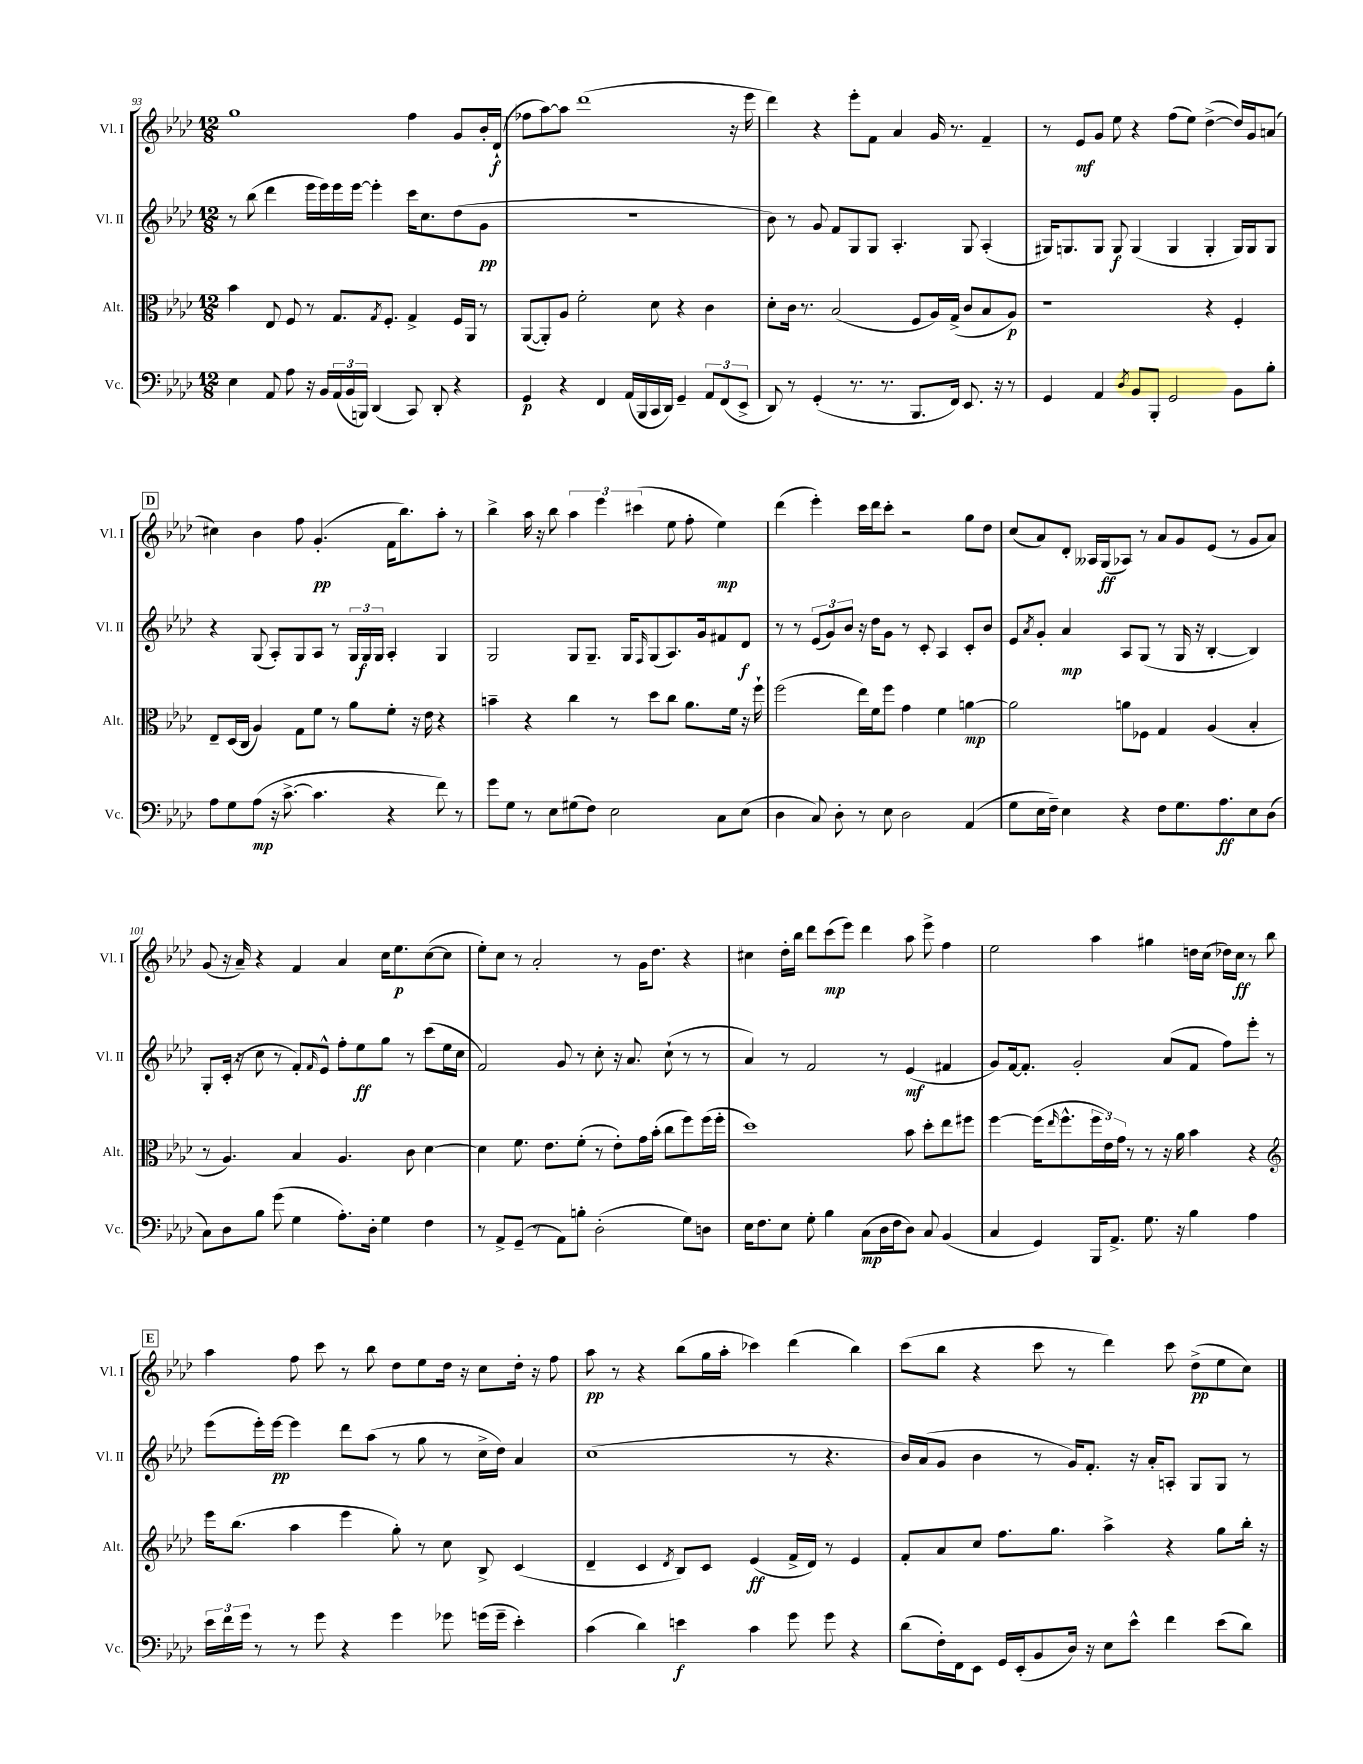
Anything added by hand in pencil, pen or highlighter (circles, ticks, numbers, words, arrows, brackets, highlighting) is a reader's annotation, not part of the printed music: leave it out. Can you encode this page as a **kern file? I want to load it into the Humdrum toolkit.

**kern	**kern	**kern	**kern
*staff4	*staff3	*staff2	*staff1
*clefF4	*clefC3	*clefG2	*clefG2
*k[b-e-a-d-]	*k[b-e-a-d-]	*k[b-e-a-d-]	*k[b-e-a-d-]
*M12/8	*M12/8	*M12/8	*M12/8
4E-	4b-	8r	1gg
.	.	(8bb-	.
8AA-	8E-	4ddd-	.
8A-	8F	.	.
16r	8r	16eee-	.
16BB-	.	16eee-)	.
(24AA-	8.G	16eee-	.
24BB-	.	.	.
.	.	[16eee-	.
24BBB)	.	.	.
(4DD-	.	4eee-']	.
.	8qG	.	.
.	8.F'	.	.
8CC)	4G^	16ccc	4ff
.	.	8.cc	.
8DD-'	.	.	.
4r	16F	(8dd-	8g
.	16AA-	.	.
.	8r	8g	16b-'
.	.	.	(16d-`
=	=	=	=
4GG	([8AA-	1.r	8ff-
.	8AA-'])	.	[8aa-)
4r	8A-	.	8aa-]
.	2f'	.	(1ddd-
4FF	.	.	.
(16AA-	.	.	.
16BBB-	.	.	.
16CC	8d-	.	.
16DD-)	.	.	.
4GG~	4r	.	.
12AA-	4c	.	.
(12FF	.	.	.
.	.	.	16r
12EE-^	.	.	.
.	.	.	16eee-
=	=	=	=
8DD-)	8d-'	8b-)	4ddd-)
8r	16c	8r	.
.	8.r	.	.
(4GG'	.	8g	4r
.	(2B-	8f	.
8.r	.	8G	8eee-'
.	.	8G	8f
8.r	.	.	.
.	.	4.A-'	4a-
8.BBB-	8F	.	.
.	16A-)	.	16g
16FF)	(16G^	.	8.r
8.EE-	8c	8G	.
.	8B-	(4A-'	4f~
16r	.	.	.
8r	8A-)	.	.
=	=	=	=
4GG	1r	16G#)	8r
.	.	8.G	.
.	.	.	8e-
4AA-	.	8G	8g
.	.	8G	8ee-
8qD-	.	.	.
8BB-	.	(4G	4r
8BBB-'	.	.	.
2GG	.	4G	(8ff
.	.	.	8ee-)
.	4r	4G'	([4dd-^
8BB-	4F'	16G)	16dd-])
.	.	16G	16g
8B-'	.	8G	(8a
=	=	=	=
8A-	8E-~	4r	4cc#)
8G	(16D-	.	.
.	16C	.	.
(8A-	4A-)	(8G	4b-
16r	.	8A-')	.
[8.c^	.	.	.
.	8G	8G	8ff
4.c]	8f	8A-	(4.g'
.	8r	8r	.
.	8a-	24G	.
.	.	24G	.
.	.	24G	.
4r	8f'	4A-'	16f
.	.	.	8.bb-)
.	16r	.	.
.	16e-	.	.
8f)	4r	4G	8aa-'
8r	.	.	8r
=	=	=	=
8g	4b~	2G	4bb-^
8G	.	.	.
8r	4r	.	16aa-
.	.	.	16r
8E-	.	.	8bb-
(8G#	4cc	8G	6aa-
8F)	.	8.G~	.
.	.	.	6eee-
2E-	8r	.	.
.	.	16G	.
.	.	.	(6ccc#
.	.	16qqF	.
.	8dd-	(8G	.
.	8cc	8.A-)	8ee-
.	8.a-	.	8ff'
.	.	16g	.
8C	.	8f#	4ee-)
.	16f	.	.
(8E-	16r	8d-	.
.	16ff`	.	.
=	=	=	=
4D-	(2ff	8r	(4ddd-
.	.	8r	.
8C)	.	(12e-	4eee-')
.	.	12g)	.
8D-'	.	.	.
.	.	12b-	.
8r	16ee-)	16r	16ccc
.	16f	16dd-	16ddd-
8E-	8ff	8g	8ccc'
2D-	4g	8r	2r
.	.	8c'	.
.	4f	4A-	.
(4AA-	[4a	8c'	8gg
.	.	8b-	8dd-
=	=	=	=
8G	2a]	8e-	(8cc
.	.	8qa-	.
16E-	.	8g'	8a-)
16F~)	.	.	.
4E-	.	4a-	8d-'
.	.	.	16A--
.	.	.	(16G
4r	8a	8A-	8A-)
.	8F-	(8G	8r
8F	4G	8r	8a-
8.G	.	16G	8g
.	.	16r	.
.	(4A-	[4B-'	(8e-
8.A-	.	.	.
.	.	.	8r
8E-	4B-'	4B-])	8g
(8D-	.	.	8a-)
=	=	=	=
8C)	8r	8G'	(8g
8D-	4.A-)	(16c'	16r
.	.	16r	16a-~)
8B-	.	8cc	4r
(8g	.	8r	.
4G	4B-	8f')	4f
.	.	16qqf	.
.	.	8e-^^	.
8.A-')	4.A-	8ff'	4a-
.	.	8ee-	.
16D-'	.	.	.
4G	.	8gg	16cc
.	.	.	8.ee-
.	8c	8r	.
4F	[4d-	(8ccc	([8cc
.	.	16ee-	8cc]
.	.	16cc	.
=	=	=	=
8r	4d-]	2f)	8ee-')
8AA-^	.	.	8cc
(8GG~	8.f	.	8r
8r	.	.	2a-'
.	8.e-	.	.
8AA-)	.	8g	.
8B'	(8f'	8r	.
(2D-'	8r	8cc'	.
.	8e-')	16r	8r
.	.	8.a-	.
.	16g	.	16g
.	(16b-'	.	8.dd-
.	8cc	(8cc`	.
8G)	8ff)	8r	4r
8D	(16ff	8r	.
.	16ff'	.	.
=	=	=	=
16E-	1dd-)	4a-)	4cc#
8.F	.	.	.
8E-	.	8r	16dd-'
.	.	.	16bb-
8G'	.	2f	8ddd-
4B-	.	.	(8ccc
.	.	.	8eee-)
(8C	.	.	4ddd-
16D-	.	8r	.
16F	.	.	.
8D-)	8b-	(4e-	8aa-
8C	8dd-'	.	8eee-^
(4BB-	8ee-	4f#	4ff
.	8ff#	.	.
=	=	=	=
4C	[4ff	8g)	2ee-
.	.	[16f	.
.	.	8.f']	.
4GG)	(16ff]	.	.
.	16qqee-	.	.
.	8.ff^^	.	.
.	.	2g'	.
16BBB-	24ff	.	4aa-
.	24e-)	.	.
8.AA-^	.	.	.
.	24g	.	.
.	8r	.	.
8.G	8r	.	4gg#
.	16r	(8a-	.
16r	16a-	.	.
4B-	4b-	8f	16dd
.	.	.	(16cc
.	.	8ff)	16dd-)
.	.	.	16cc
4A-	4r	8eee-'	8r
.	.	8r	8bb-
=	=	=	=
*	*clefG2	*	*
24e-	16eee-	(8eee-	4aa-
24f	.	.	.
.	(8.bb-	.	.
24g	.	.	.
8r	.	16eee-')	.
.	.	[16eee-	.
8r	4aa-	4eee-]	8ff
8g	.	.	8ccc
4r	4eee-	8ddd-	8r
.	.	(8aa-	8bb-
4g	8gg')	8r	8dd-
.	8r	8gg	8ee-
8g-	8cc	8r	16dd-
.	.	.	16r
(16g	8B-^	16cc^	8cc
16g~	.	16dd-)	.
4e-')	(4c	4a-	16dd-'
.	.	.	16r
.	.	.	8ff
=	=	=	=
(4c	4d-~	(1cc	8aa-
.	.	.	8r
4d-)	4c	.	4r
.	8qd-	.	.
4e	8B-)	.	(8bb-
.	8c	.	16gg
.	.	.	16aa-'
4c	(4e-	.	4ccc-)
8g	16f^	8r	(4ddd-
.	16d-)	.	.
8g	8r	4.r	.
4r	4e-	.	4bb-)
=	=	=	=
(8d-	8f'	16b-)	(8ccc
.	.	(16a-	.
16F')	8a-	8g	8bb-
16FF	.	.	.
8EE-	8cc	4b-	4r
16GG	8.ff	.	.
(16EE-'	.	.	.
8BB-	.	8r	8ccc
.	8.gg	.	.
16D-)	.	16g)	8r
16r	.	8.f'	.
8E-	4aa-^	.	4ddd-)
8e-^^	.	16r	.
.	.	16a-'	.
4f	4r	8A'	8ccc
.	.	8G	(8dd-^
(8e-	8gg	8G	8ee-
8d-)	16bb-'	8r	8cc)
.	16r	.	.
==	==	==	==
*-	*-	*-	*-
